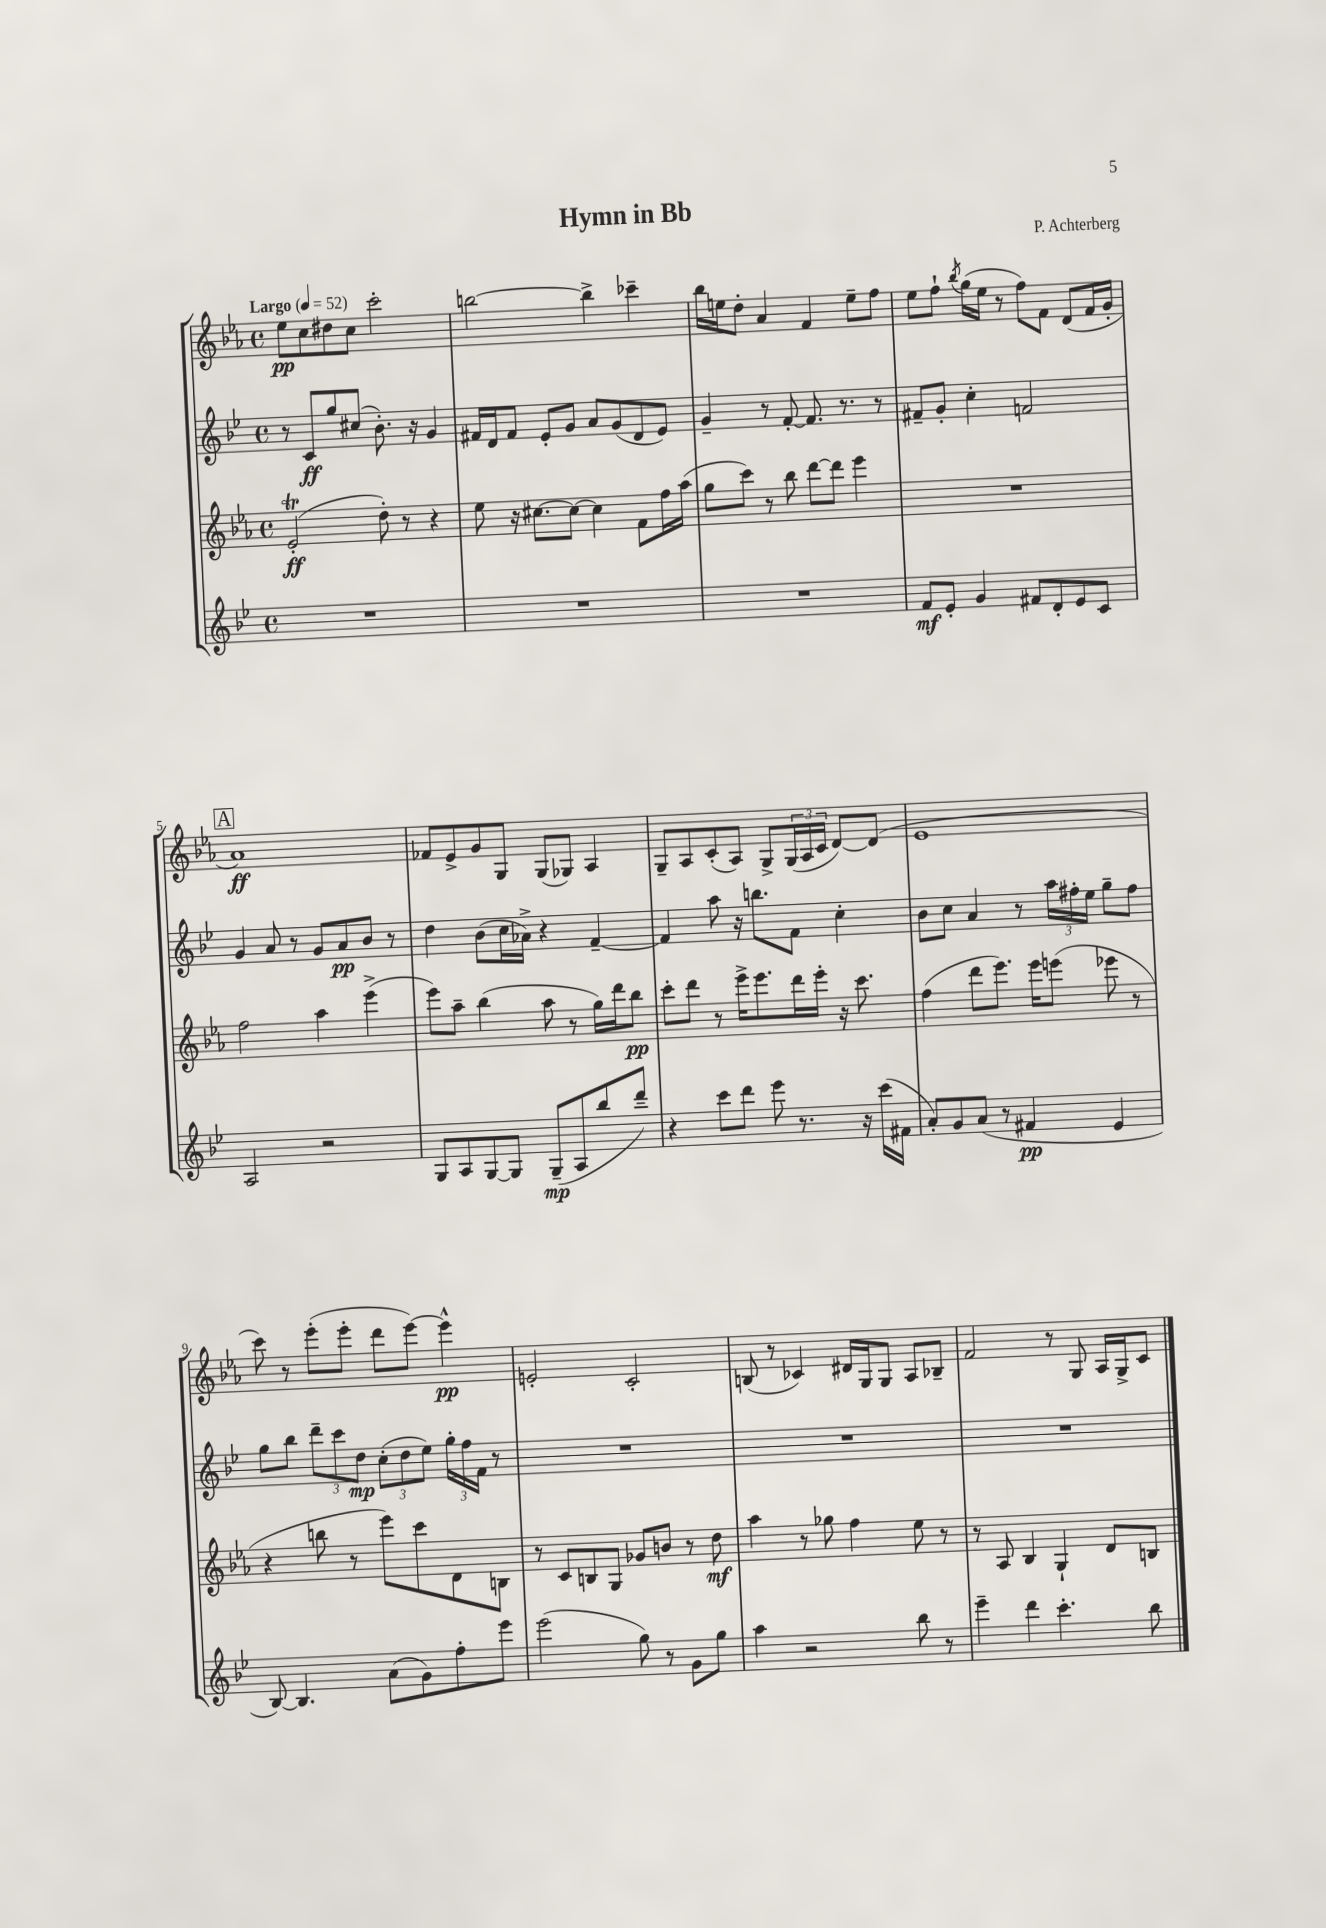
\header { title = "Hymn in Bb" composer = "P. Achterberg" }
<<
\new StaffGroup <<
\new Staff = "s0" {
    \clef treble \key ees \major \defaultTimeSignature \time 4/4 \tempo "Largo" 4 = 52
    ees''8\pp c''8 dis''8 c''8 c'''2-. |
    b''2~ b''4-> ces'''4-- |
    bes''16 e''16 d''8-. aes'4 f'4 e''8-- f''8 |
    ees''8 f''8-! \acciaccatura { bes''8 } g''16( ees''16 r8 f''8) f'8 d'8( f'16 g'16-. |
    \mark \markup { \box "A" } aes'1\ff) |
    fes'8 ees'8-> g'8 g8 g8( ges8) aes4 |
    g8-- aes8 c'8-.( aes8) g8-> \tuplet 3/2 { g16( aes16 c'16 } d'8~) d'8( |
    ees'1 |
    c'''8) r8 ees'''8-.( ees'''8-. d'''8 ees'''8~) ees'''4-^\pp |
    e'2-. c'2-. |
    b8( r8 ces'4) dis'16 g16 g8 aes8 bes8-- |
    f'2 r8 g8 aes16 g16-> c'8 \bar "|." |
}
\new Staff = "s1" {
    \clef treble \key bes \major \defaultTimeSignature \time 4/4
    r8 c'8\ff g''8 cis''8( bes'8.-.) r16 g'4 |
    fis'16 d'16 fis'8 ees'8-. g'8 a'8 g'8( d'8 ees'8) |
    g'4-- r8 f'8~-. f'8. r8. r8 |
    fis'8-- g'8-. c''4-. f'2 |
    \mark \markup { \box "A" } g'4 a'8 r8 g'8 a'8\pp bes'8 r8 |
    d''4 bes'8( c''16 aes'16->) r4 f'4~-- |
    f'4 a''8 r16 b''8. f'8 c''4-. |
    bes'8 c''8 a'4 r8 \tuplet 3/2 { a''16 fis''16-. ees''16 } g''8-- fis''8 |
    g''8 bes''8 \tuplet 3/2 { d'''8-- c'''8 d''8\mp } \tuplet 3/2 { c''8-.( d''8 ees''8) } \tuplet 3/2 { g''16-. f''16 f'16 } r8 |
    R1 |
    R1 |
    R1 \bar "|." |
}
\new Staff = "s2" {
    \clef treble \key ees \major \defaultTimeSignature \time 4/4
    ees'2-.\trill\ff( d''8-.) r8 r4 |
    ees''8 r16 cis''8.~ cis''8~ cis''4 f'8 f''16 aes''16( |
    g''8 c'''8) r8 bes''8 d'''8~ d'''8 ees'''4 |
    R1 |
    \mark \markup { \box "A" } f''2 aes''4 ees'''4->( |
    ees'''8) aes''8-- bes''4( aes''8 r8 g''16) d'''16 bes''8\pp |
    c'''8-. d'''8 r8 ees'''16-> ees'''8. d'''16 ees'''16-. r16 c'''8. |
    f''4( d'''8 ees'''8.) ees'''16 e'''8( ees'''8 r8 |
    r4 b''8 r8 ees'''8) c'''8 d'8 b8 |
    r8 c'8 b8 g8 ges'8 b'8 r8 d''8\mf |
    aes''4 r8 ges''8 f''4 ees''8 r8 |
    r8 aes8 bes4 g4-! d'8 b8 \bar "|." |
}
\new Staff = "s3" {
    \clef treble \key bes \major \defaultTimeSignature \time 4/4
    R1 |
    R1 |
    R1 |
    f'8\mf ees'8-. g'4 fis'8 d'8-. ees'8 c'8 |
    \mark \markup { \box "A" } a2 r2 |
    g8 a8 g8~ g8 g8--\mp( a8 bes''8 d'''8--) |
    r4 c'''8 d'''8 ees'''8 r8. r16 c'''16( fis'16 |
    a'8-.) g'8 a'8( r8 fis'4\pp ees'4 |
    bes8~) bes4. a'8( g'8) f''8-. ees'''8 |
    ees'''2( g''8) r8 g'8 g''8 |
    a''4 r2 bes''8 r8 |
    ees'''4-- d'''4 c'''4.-. bes''8 \bar "|." |
}
>>
>>
